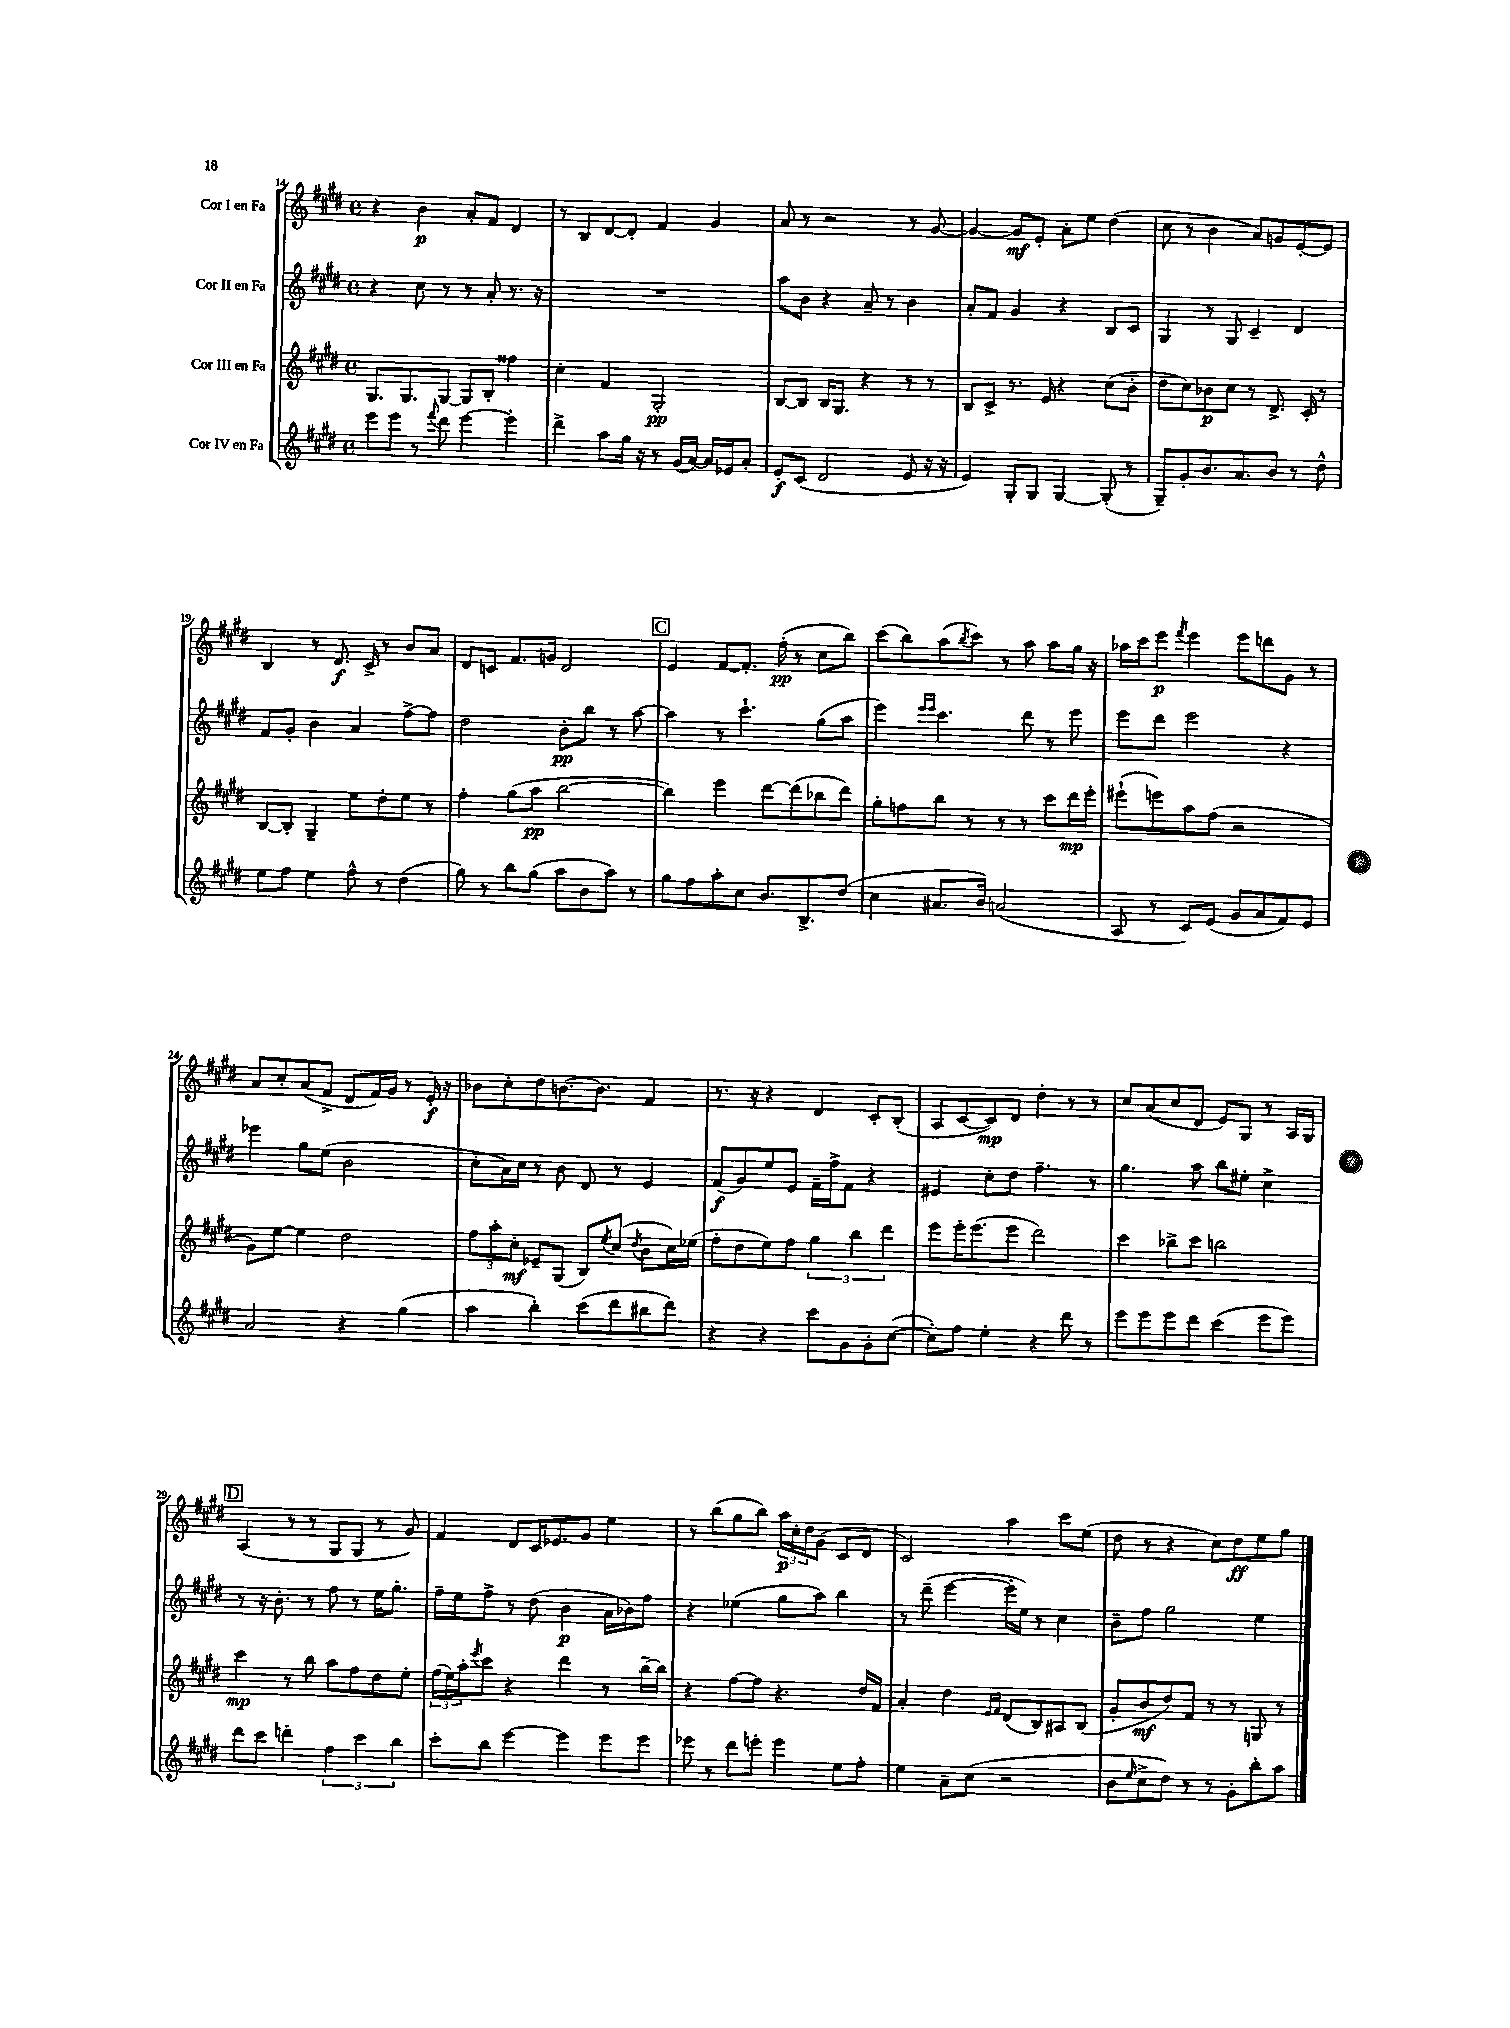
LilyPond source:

<<
\new StaffGroup <<
\new Staff = "s0" \with { instrumentName = "Cor I en Fa" } {
    \clef treble \key e \major \defaultTimeSignature \time 4/4
    r4 b'4\p a'8-. fis'8 dis'4 |
    r8 b8 dis'8~ dis'8-. fis'4 gis'4 |
    a'8 r8 r2 r8 gis'8~ |
    gis'4~ gis'8\mf e'8-. a'8-. e''8 dis''4( |
    cis''8 r8 b'4 a'8) g'8 e'8~-. e'8 |
    b4 r8 dis'8.\f cis'16-> r8 b'8 a'8 |
    dis'8 c'8 fis'8. g'16 dis'2 |
    \mark \markup { \box "C" } e'4 fis'8~ fis'8.-. fis''16-.\pp( r8 cis''8 b''8) |
    cis'''8( b''8) a''8( \acciaccatura { b''8 } cis'''8) r8 a''8 a''8 gis''16 r16 |
    aes''16 cis'''16 e'''8\p \acciaccatura { fis'''8 } e'''4 e'''8 d'''8 gis'8 r8 |
    a'8 cis''8-. a'8( fis'8-> dis'8 fis'16) gis'16 r8 e'16-.\f r16 |
    bes'8 cis''8-. dis''8 b'8.~ b'8. fis'4 |
    r8. r16 r4 dis'4 cis'8-. b8-.( |
    a8 cis'8~ cis'8\mp) dis'8 dis''4-. r8 r8 |
    cis''8 a'8( cis''8 dis'8 e'8) gis8 r8 a16 gis16 |
    \mark \markup { \box "D" } a4( r8 r8 gis8 gis8 r8 gis'8) |
    fis'4 dis'8 cis'16 ees'8. gis'8 e''4 |
    r8 b''8( gis''8 b''8) \tuplet 3/2 { a''16\p cis''16-. dis''16 } gis'8( cis'8 dis'8 |
    cis'2) a''4 cis'''8 e''8( |
    dis''8 r8 r4 cis''8) dis''8\ff e''8 gis''8 \bar "|." |
}
\new Staff = "s1" \with { instrumentName = "Cor II en Fa" } {
    \clef treble \key e \major \defaultTimeSignature \time 4/4
    r4 cis''8 r8 r8 a'8-. r8. r16 |
    R1 |
    a''8 b'8 r4 a'8-- r8 b'4 |
    a'8-. fis'8 gis'4 r4 b8 cis'8 |
    gis4 r8 gis8 cis'4-- dis'4 |
    fis'8 gis'8-. b'4 a'4 fis''8~-> fis''8 |
    dis''2 b'8-.\pp b''8 r8 a''8~ |
    \mark \markup { \box "C" } a''4 r8 cis'''4.-! gis''8( a''8 |
    e'''4) \grace { e'''16 e'''16 } cis'''4. dis'''8 r8 e'''8 |
    e'''8 dis'''8 e'''2 r4 |
    ees'''4 gis''8 e''8( b'2 |
    cis''8-. a'16) cis''16 r8 b'8 dis'8 r8 e'4 |
    fis'8\f( gis'8) e''8 e'8 fis'16-- fis''16-> fis'8 r4 |
    eis'4 cis''8-. dis''8 fis''4.-- r8 |
    gis''4. a''8 b''8 eis''8-. cis''4-> |
    \mark \markup { \box "D" } r8 r16 b'8.-. r8 fis''8 r8 e''16 gis''8.-. |
    fis''16-- e''16 fis''8-> r8 dis''8( b'4\p a'16 bes'16) fis''8 |
    r4 ees''4( gis''8 a''8) b''4 |
    r8 dis'''8--( e'''4~ e'''16-. e''16) r8 cis''4 |
    b'8-- fis''8 gis''2 e''4 \bar "|." |
}
\new Staff = "s2" \with { instrumentName = "Cor III en Fa" } {
    \clef treble \key e \major \defaultTimeSignature \time 4/4
    gis8. gis8. gis8~ gis8 b8-. fisis''4 |
    cis''4-. fis'4 gis2-.\pp |
    b8~ b8 b16 gis8. r4 r8 r8 |
    b8 cis'8-> r8. e'16 r4 cis''8( b'8-. |
    dis''8 cis''8) bes'8\p cis''8 r8 dis'8.-> cis'16-. r8 |
    b8~ b8-. gis4-- e''8 dis''8-. e''8 r8 |
    fis''4-. gis''8( a''8\pp b''2~ |
    \mark \markup { \box "C" } b''4) e'''4 dis'''8~ dis'''8( bes''8 dis'''8) |
    gis''8-. f''8 b''8 r8 r8 r8 cis'''8 dis'''16\mp e'''16-. |
    eis'''8-!( e'''8) a''8 fis''8( r2 |
    gis'8) e''8~ e''4 dis''2 |
    \tuplet 3/2 { fis''8 a''8-. cis''8-.\mf } ees'8-- gis8( b8) \acciaccatura { e''8 } cis''8( \acciaccatura { dis''8 } b'8 cis''16) ees''16( |
    fis''8-. dis''8 e''8) fis''8 \tuplet 3/2 { gis''4 b''4 dis'''4 } |
    e'''8 e'''16-. e'''8.( e'''8 dis'''2) |
    cis'''4 bes''8-> cis'''8 b''2 |
    \mark \markup { \box "D" } cis'''4\mp r8 b''8 a''8 fis''8 dis''8 e''8-. |
    \tuplet 3/2 { fis''16( e''16) a''16-. } \acciaccatura { e'''8 } cis'''8 r4 dis'''4 r8 b''16~-- b''16 |
    r4 fis''8~ fis''8 r4. dis''16 fis'16 |
    a'4-. dis''4 \grace { e'16 fis'16 } dis'8( b8) ais8 b8( |
    gis'8-. b'8\mf dis''8) fis'8 r8 r8 g8 r8 \bar "|." |
}
\new Staff = "s3" \with { instrumentName = "Cor IV en Fa" } {
    \clef treble \key e \major \defaultTimeSignature \time 4/4
    e'''8 e'''8 r8 \appoggiatura { fis'''8 } dis'''8 e'''4~ e'''4-. |
    dis'''4-> a''8 gis''16 r16 r8 gis'16( a'16~) a'16 ees'16 a'8-. |
    e'8-.\f cis'8( dis'2 e'8 r16 r16 |
    e'4) gis8-. gis8 gis4~ gis8-.( r8 |
    gis8--) gis'8-. b'8. a'8. b'8 r8 dis''8-^ |
    e''8 fis''8 e''4 fis''8-^ r8 dis''4( |
    gis''8) r8 b''8 gis''8( a''8 b'8 a''8) r8 |
    \mark \markup { \box "C" } gis''8 fis''8 a''8-. cis''8 b'8. b8.-> dis''8( |
    cis''4 ais'8. b'16) a'2( |
    a8 r8 cis'8) e'8( gis'8 a'8 fis'8) e'8 |
    a'2 r4 gis''4( |
    a''4 b''4-.) cis'''8( dis'''8 bis''8 dis'''8) |
    r4 r4 cis'''8 gis'8 gis'8-. cis''8~( |
    cis''8-.) fis''8 e''4-. r4 dis'''8 r8 |
    e'''8 e'''8 e'''8 dis'''8 cis'''4( e'''8 e'''8) |
    \mark \markup { \box "D" } dis'''8 cis'''8 d'''4-. \tuplet 3/2 { fis''4 cis'''4 b''4 } |
    cis'''8-. b''8 e'''4~ e'''4 e'''8 e'''8 |
    ees'''8 r8 dis'''8 e'''8-. e'''4 e''8 fis''8-. |
    e''4 a'8-- cis''8( r2 |
    b'8 \grace { e''16 } cis''8-> dis''8) r8 r8 gis'8-. b''8-. a''8 \bar "|." |
}
>>
>>
\layout { \context { \Score currentBarNumber = #14 } }
